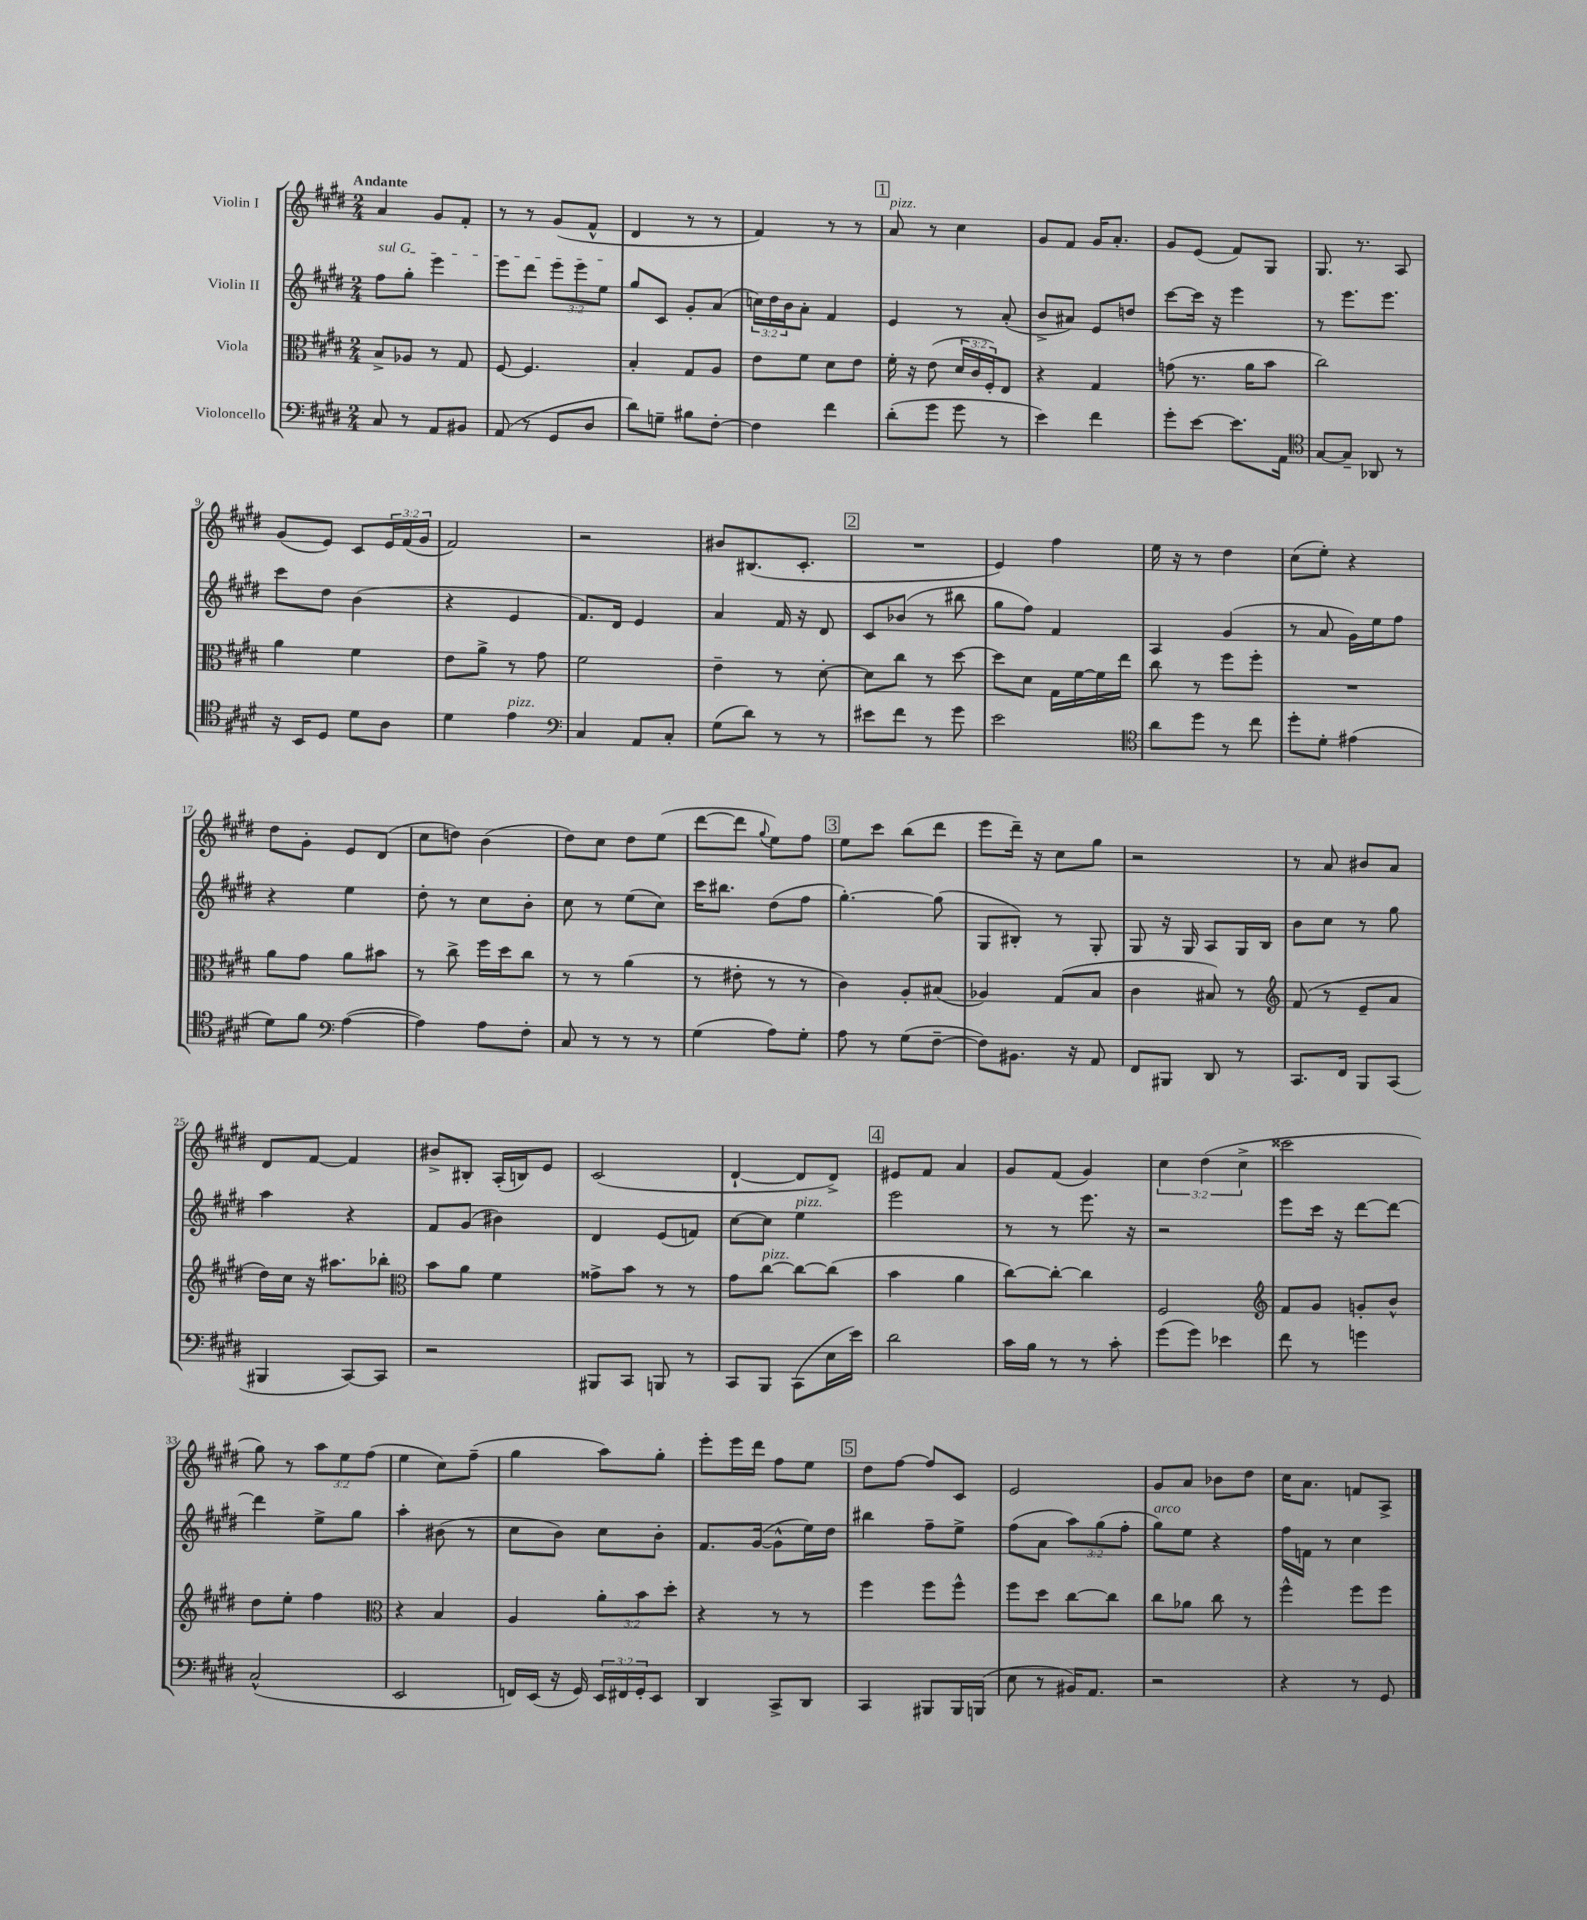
<<
\new StaffGroup <<
\new Staff = "s0" \with { instrumentName = "Violin I" } {
    \clef treble \key e \major \numericTimeSignature \time 2/4 \override Staff.TupletNumber.text = #tuplet-number::calc-fraction-text \tempo "Andante"
    a'4 gis'8 fis'8-. |
    r8 r8 gis'8( fis'8-^ |
    dis'4 r8 r8 |
    fis'4) r8 r8 |
    \mark \markup { \box "1" } a'8^\markup { \italic "pizz." } r8 cis''4 |
    gis'8 fis'8 gis'16 a'8.-. |
    gis'8 e'8( fis'8) gis8 |
    gis8. r8. a8 |
    gis'8( e'8) cis'8 \tuplet 3/2 { e'16 fis'16( gis'16 } |
    fis'2) |
    r2 |
    bis'8 bis8.( cis'8.-. |
    \mark \markup { \box "2" } R2 |
    e'4) fis''4 |
    e''16 r16 r8 dis''4 |
    cis''8( e''8-.) r4 |
    dis''8 gis'8-. e'8 dis'8( |
    cis''8 d''8) b'4( |
    dis''8) cis''8 dis''8 e''8( |
    dis'''8~ dis'''8 \appoggiatura { gis''8 } e''8) fis''8 |
    \mark \markup { \box "3" } e''8 cis'''8 b''8( dis'''8 |
    e'''8 dis'''16--) r16 cis''8 gis''8 |
    r2 |
    r8 a'8 bis'8 a'8 |
    dis'8 fis'8~ fis'4 |
    bis'8-> bis8-. a16-.( b16) e'8 |
    cis'2( |
    dis'4~-! dis'8 dis'8->) |
    \mark \markup { \box "4" } eis'8 fis'8 a'4 |
    gis'8 fis'8( gis'4) |
    \tuplet 3/2 { cis''4 dis''4( cis''4-> } |
    cisis'''2 |
    gis''8) r8 \tuplet 3/2 { a''8 e''8 fis''8( } |
    e''4 cis''8) fis''8--( |
    gis''4 a''8) gis''8-. |
    e'''8-. e'''16 dis'''16 fis''8 e''8 |
    \mark \markup { \box "5" } dis''8 fis''8~ fis''8 cis'8 |
    e'2 |
    gis'8 a'8 bes'8 dis''8 |
    cis''16 a'8. f'8 a8-> \bar "|." |
}
\new Staff = "s1" \with { instrumentName = "Violin II" } {
    \clef treble \key e \major \numericTimeSignature \time 2/4 \override Staff.TupletNumber.text = #tuplet-number::calc-fraction-text
    \once \override TextSpanner.bound-details.left.text = \markup { \italic "sul G" } fis''8\startTextSpan gis''8-. e'''4 |
    e'''8 dis'''8 \tuplet 3/2 { e'''8 e'''8 e''8\stopTextSpan } |
    gis''8 cis'8 gis'8-. a'8( |
    \tuplet 3/2 { c''16) dis''16 b'16 } a'8-. fis'4 |
    \mark \markup { \box "1" } e'4 r8 a'8-.( |
    b'8-> ais'8) e'8 d''8 |
    cis'''8~ cis'''16 r16 e'''4 |
    r8 e'''8. e'''8. |
    cis'''8 dis''8 b'4( |
    r4 e'4 |
    fis'8.) dis'16 e'4 |
    a'4 fis'16 r16 dis'8 |
    \mark \markup { \box "2" } cis'8 bes'8( r8 bis''8 |
    gis''8 fis''8) fis'4 |
    a4 gis'4( |
    r8 a'8 gis'16) e''16 fis''8 |
    r4 e''4 |
    dis''8-. r8 cis''8 b'8-. |
    cis''8 r8 e''8( cis''8) |
    cis'''16 bis''8. dis''8( fis''8 |
    \mark \markup { \box "3" } gis''4.~-.) gis''8( |
    gis8 bis8-.) r8 gis8-. |
    gis8 r16 gis16 a8 gis16 b16 |
    b'8 cis''8 r8 gis''8 |
    a''4 r4 |
    fis'8 gis'8( bis'4) |
    dis'4 e'8( f'8) |
    cis''8~ cis''8 e''4^\markup { \italic "pizz." } |
    \mark \markup { \box "4" } e'''2 |
    r8 r8 e'''8. r16 |
    r2 |
    e'''8 cis'''16 r16 dis'''8~ dis'''8~ |
    dis'''4 e''8-> gis''8 |
    a''4-. bis'8( r8 |
    cis''8 b'8) cis''8 b'8-. |
    fis'8. gis'16~( gis'8-^ e''16) dis''16 |
    \mark \markup { \box "5" } bis''4 fis''8-- e''8-> |
    fis''8( a'8 \tuplet 3/2 { a''8) gis''8( fis''8-. } |
    gis''8^\markup { \italic "arco" }) e''8 r4 |
    fis''16 f'16 r8 cis''4 \bar "|." |
}
\new Staff = "s2" \with { instrumentName = "Viola" } {
    \clef alto \key e \major \numericTimeSignature \time 2/4 \override Staff.TupletNumber.text = #tuplet-number::calc-fraction-text
    b8-> aes8 r8 gis8 |
    fis8~ fis4. |
    b4-. gis8 a8 |
    e'8 fis'8 dis'8 e'8 |
    \mark \markup { \box "1" } fis'16-. r16 e'8( \tuplet 3/2 { dis'16 cis'16 fis16-.) } e8 |
    r4 gis4 |
    g'8( r8. a'16 b'8 |
    cis''2) |
    a'4 fis'4 |
    e'8 a'8-> r8 gis'8 |
    fis'2 |
    e'4-- r8 dis'8~-. |
    \mark \markup { \box "2" } dis'8 cis''8 r8 dis''8~ |
    dis''8 dis'8 gis16 fis'16~ fis'16 e''16 |
    cis''8 r8 fis''8 fis''8-. |
    R2 |
    a'8 gis'8 a'8 bis'8 |
    r8 cis''8-> fis''16 dis''16 cis''8 |
    r8 r8 a'4( |
    r8 eis'8-. r8 r8 |
    \mark \markup { \box "3" } cis'4) a8-. bis8( |
    aes4) gis8( b8 |
    cis'4 bis8) r8 |
    \clef treble fis'8( r8 e'8-- a'8 |
    dis''16) cis''16 r16 ais''8. bes''8-. |
    \clef alto b'8 a'8 fis'4 |
    gisis'8-> b'8 r8 r8 |
    gis'8 cis''8~^\markup { \italic "pizz." } cis''8~ cis''8( |
    \mark \markup { \box "4" } b'4 a'4 |
    cis''8~) cis''8~-. cis''4 |
    fis2 |
    \clef treble fis'8 gis'8 g'8-. b'8-^ |
    dis''8 e''8-. fis''4 |
    \clef alto r4 b4 |
    a4 \tuplet 3/2 { a'8-. b'8 dis''8-. } |
    r4 r8 r8 |
    \mark \markup { \box "5" } fis''4 fis''8 fis''8-^ |
    fis''8 dis''8 cis''8~ cis''8 |
    cis''8 aes'8 cis''8 r8 |
    fis''4-^ fis''8 fis''8 \bar "|." |
}
\new Staff = "s3" \with { instrumentName = "Violoncello" } {
    \clef bass \key e \major \numericTimeSignature \time 2/4 \override Staff.TupletNumber.text = #tuplet-number::calc-fraction-text
    cis8 r8 a,8 bis,8 |
    a,8( r8 gis,8 dis8 |
    dis'8) g8-- bis8 fis8~-. |
    fis4 fis'4 |
    \mark \markup { \box "1" } dis'8-.( gis'8 gis'8 r8 |
    e'4) fis'4 |
    gis'8-. e'8~ e'8. a,16 |
    \clef tenor gis8~ gis8-- aes,8 r8 |
    r16 b,16 dis8 dis'8 a8 |
    dis'4 e'4^\markup { \italic "pizz." } |
    \clef bass cis4 a,8 cis8-. |
    gis8( dis'8) r8 r8 |
    \mark \markup { \box "2" } eis'8 fis'8 r8 gis'8 |
    e'2 |
    \clef tenor a'8 dis''8 r8 cis''8 |
    dis''8-. dis'8-. eis'4( |
    dis'8) fis'8 \clef bass a4~( |
    a4) a8 fis8-. |
    cis8 r8 r8 r8 |
    gis4( a8) gis8-. |
    \mark \markup { \box "3" } a8 r8 gis8( fis8~-- |
    fis8) bis,8. r16 a,8 |
    fis,8 bis,,8 dis,8 r8 |
    cis,8. fis,16 b,,8 cis,8( |
    bis,,4 cis,8~) cis,8 |
    r2 |
    bis,,8 cis,8 b,,8 r8 |
    cis,8 b,,8 cis,8( e16 e'16) |
    \mark \markup { \box "4" } dis'2 |
    cis'16 b16 r8 r8 cis'8-. |
    gis'8( gis'8) ees'4 |
    fis'8 r8 g'4 |
    cis2-^( |
    e,2 |
    f,16) e,16( r16 gis,16) \tuplet 3/2 { e,16 fis,16 gis,16-. } e,8 |
    dis,4 cis,8-> dis,8 |
    \mark \markup { \box "5" } cis,4 bis,,8 bis,,16 b,,16( |
    e8 r8 bis,16) a,8. |
    r2 |
    r4 r8 gis,8 \bar "|." |
}
>>
>>
